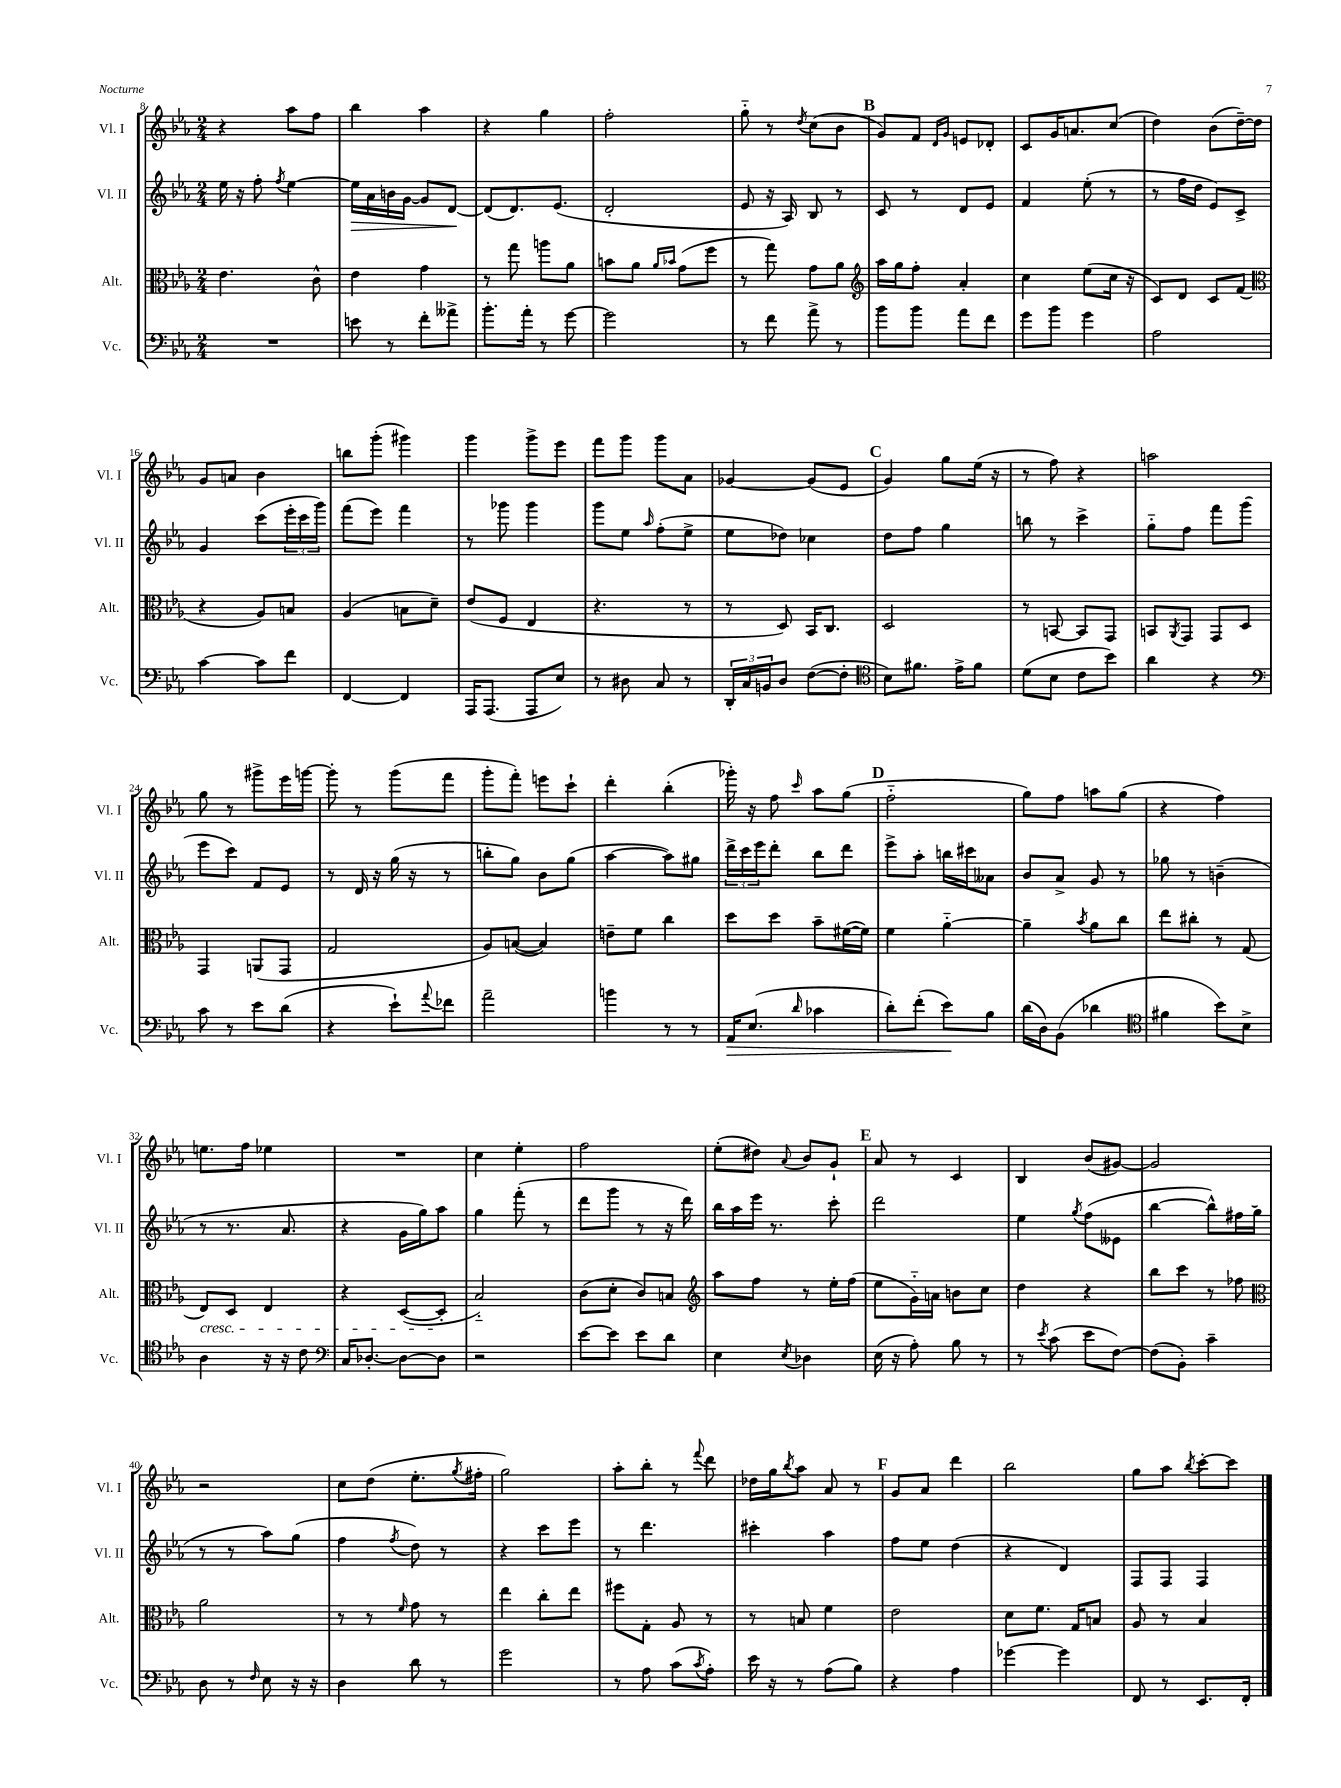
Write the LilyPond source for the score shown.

<<
\new StaffGroup <<
\new Staff = "s0" \with { instrumentName = "Vl. I" shortInstrumentName = "Vl. I" } {
    \clef treble \key ees \major \numericTimeSignature \time 2/4
    r4 aes''8 f''8 |
    bes''4 aes''4 |
    r4 g''4 |
    f''2-. |
    g''8-_ r8 \acciaccatura { d''8 } c''8( bes'8 |
    \mark \markup { \bold "B" } g'8) f'8 \grace { d'16 g'16 } e'8 des'8-. |
    c'8 g'16 a'8. c''8( |
    d''4) bes'8( d''16~--) d''16 |
    g'8 a'8 bes'4 |
    b''8 g'''8-.( gis'''4) |
    g'''4 g'''8-> ees'''8 |
    f'''8 g'''8 g'''8 aes'8 |
    ges'4~ ges'8( ees'8 |
    \mark \markup { \bold "C" } g'4) g''8 ees''16( r16 |
    r8 f''8) r4 |
    a''2 |
    g''8 r8 gis'''8-> ees'''16 g'''16~ |
    g'''8-. r8 g'''8( f'''8 |
    g'''8-. f'''8-.) e'''8 c'''8-! |
    d'''4-. bes''4-.( |
    ges'''16-.) r16 f''8 \grace { c'''16 } aes''8 g''8( |
    \mark \markup { \bold "D" } f''2-_ |
    g''8) f''8 a''8 g''8( |
    r4 f''4) |
    e''8. f''16 ees''4 |
    R2 |
    c''4 ees''4-. |
    f''2 |
    ees''8-.( dis''8) \appoggiatura { aes'8 } bes'8 g'8-! |
    \mark \markup { \bold "E" } aes'8 r8 c'4 |
    bes4 bes'8( gis'8~) |
    gis'2 |
    r2 |
    c''8 d''8( ees''8.-. \acciaccatura { g''8 } fis''16-. |
    g''2) |
    aes''8-. bes''8-. r8 \appoggiatura { f'''8 } d'''8 |
    des''16 g''16 \acciaccatura { bes''8 } aes''8 aes'8 r8 |
    \mark \markup { \bold "F" } g'8 aes'8 d'''4 |
    bes''2 |
    g''8 aes''8 \acciaccatura { bes''8 } c'''8~-. c'''8 \bar "|." |
}
\new Staff = "s1" \with { instrumentName = "Vl. II" shortInstrumentName = "Vl. II" } {
    \clef treble \key ees \major \numericTimeSignature \time 2/4
    ees''16 r16 f''8-. \acciaccatura { f''8 } ees''4~ |
    ees''16\> aes'16 b'16 g'16~ g'8 d'8~\! |
    d'8( d'8.) ees'8.( |
    d'2-. |
    ees'8 r16 aes16) bes8 r8 |
    \mark \markup { \bold "B" } c'8 r8 d'8 ees'8 |
    f'4 ees''8-.( r8 |
    r8 f''16 d''16 ees'8) c'8-> |
    g'4 c'''8( \tuplet 3/2 { ees'''16-. c'''16 g'''16) } |
    f'''8( ees'''8) f'''4 |
    r8 ges'''8 ges'''4 |
    g'''8 ees''8 \grace { aes''16 } f''8-.( ees''8-> |
    ees''8 des''8) ces''4 |
    \mark \markup { \bold "C" } d''8 f''8 g''4 |
    b''8 r8 c'''4-> |
    g''8-_ f''8 f'''8 g'''8( |
    ees'''8 c'''8) f'8 ees'8 |
    r8 d'16 r16 g''16( r16 r8 |
    b''8-. g''8) bes'8 g''8( |
    aes''4~ aes''8) gis''8 |
    \tuplet 3/2 { d'''16-> c'''16 ees'''16 } d'''8-. bes''8 d'''8 |
    \mark \markup { \bold "D" } ees'''8-> aes''8-. b''16 cis'''16 aeses'8 |
    bes'8 aes'8-> g'8 r8 |
    ges''8 r8 b'4--( |
    r8 r8. aes'8. |
    r4 g'16 g''16) aes''8 |
    g''4 f'''8-.( r8 |
    d'''8 g'''8 r8 r16 d'''16) |
    bes''16 aes''16 ees'''16 r8. c'''8-. |
    \mark \markup { \bold "E" } d'''2 |
    ees''4 \acciaccatura { g''8 } f''8( eeses'8 |
    bes''4~ bes''8-^) fis''16 g''16( |
    r8 r8 aes''8) g''8( |
    f''4 \acciaccatura { f''8 } d''8) r8 |
    r4 c'''8 ees'''8 |
    r8 d'''4. |
    cis'''4-. aes''4 |
    \mark \markup { \bold "F" } f''8 ees''8 d''4( |
    r4 d'4) |
    f8 f8 f4 \bar "|." |
}
\new Staff = "s2" \with { instrumentName = "Alt." shortInstrumentName = "Alt." } {
    \clef alto \key ees \major \numericTimeSignature \time 2/4
    ees'4. c'8-^ |
    ees'4 g'4 |
    r8 g''8 a''8 aes'8 |
    b'8 aes'8 \grace { aes'16 bes'16 } g'8( f''8 |
    r8 g''8) g'8 aes'8 |
    \mark \markup { \bold "B" } \clef treble aes''16 g''16 f''8-. aes'4-. |
    c''4 ees''8( c''16 r16 |
    c'8) d'8 c'8 f'8( |
    \clef alto r4 aes8) b8 |
    aes4( b8 d'8--) |
    ees'8( f8 ees4 |
    r4. r8 |
    r8 d8) bes,16 c8. |
    \mark \markup { \bold "C" } d2 |
    r8 b,8~ b,8 g,8 |
    b,8 \acciaccatura { aes,8 } g,8 g,8 d8 |
    g,4 a,8( g,8 |
    g2 |
    aes8) b8~( b4) |
    e'8-- f'8 c''4 |
    d''8 d''8 bes'8-- fis'16~( fis'16) |
    \mark \markup { \bold "D" } f'4 aes'4~-_ |
    aes'4-- \acciaccatura { bes'8 } aes'8 c''8 |
    ees''8 cis''8-. r8 g8( |
    ees8\cresc) d8 ees4 |
    r4 d8~( d8-.\! |
    bes2-_) |
    c'8( d'8-. c'8) b8 |
    \clef treble aes''8 f''8 r8 ees''16-. f''16( |
    \mark \markup { \bold "E" } ees''8 g'16-_) a'16 b'8 c''8 |
    d''4 r4 |
    bes''8 c'''8 r8 fes''8 |
    \clef alto aes'2 |
    r8 r8 \grace { f'16 } g'8 r8 |
    ees''4 c''8-. ees''8 |
    fis''8 g8-. aes8 r8 |
    r8 b8 f'4 |
    \mark \markup { \bold "F" } ees'2 |
    d'8 f'8. g16 b8 |
    aes8 r8 bes4 \bar "|." |
}
\new Staff = "s3" \with { instrumentName = "Vc." shortInstrumentName = "Vc." } {
    \clef bass \key ees \major \numericTimeSignature \time 2/4
    R2 |
    e'8 r8 f'8-. aeses'8-> |
    bes'8.-. aes'16-. r8 g'8~ |
    g'2 |
    r8 f'8 aes'8-> r8 |
    \mark \markup { \bold "B" } bes'8 bes'8 aes'8 f'8 |
    g'8 bes'8 g'4 |
    aes2 |
    c'4~ c'8 f'8 |
    f,4~ f,4 |
    aes,,16 aes,,8.( aes,,8 ees8) |
    r8 dis8 c8 r8 |
    \tuplet 3/2 { d,16-. c16 b,16 } d8 f8~( f8-. |
    \mark \markup { \bold "C" } \clef tenor bes8) fis'8. ees'16-> fis'8 |
    d'8( bes8 c'8 bes'8) |
    aes'4 r4 |
    \clef bass c'8 r8 ees'8 d'8( |
    r4 ees'8-!) \appoggiatura { aes'8 } fes'8 |
    aes'2-- |
    b'4 r8 r8 |
    aes,16\> ees8.( \grace { d'16 } ces'4 |
    \mark \markup { \bold "D" } d'8-.) f'8-.( ees'8\!) bes8 |
    d'16( d16) bes,8( des'4 |
    \clef tenor fis'4 bes'8) bes8-> |
    aes4 r16 r16 c'8 |
    \clef bass c16 des8.~-. des8~ des8 |
    r2 |
    ees'8~ ees'8 ees'8 d'8 |
    ees4 \acciaccatura { ees8 } des4 |
    \mark \markup { \bold "E" } ees16( r16 aes8-.) bes8 r8 |
    r8 \acciaccatura { ees'8 } c'8( ees'8 f8~) |
    f8( bes,8-.) c'4-- |
    d8 r8 \grace { f16 } ees8 r16 r16 |
    d4 d'8 r8 |
    g'2 |
    r8 aes8 c'8( \acciaccatura { c'8 } aes8-.) |
    ees'16 r16 r8 aes8( bes8) |
    \mark \markup { \bold "F" } r4 aes4 |
    ges'4~ ges'4 |
    f,8 r8 ees,8. f,16-. \bar "|." |
}
>>
>>
\layout { \context { \Score currentBarNumber = #8 } }
